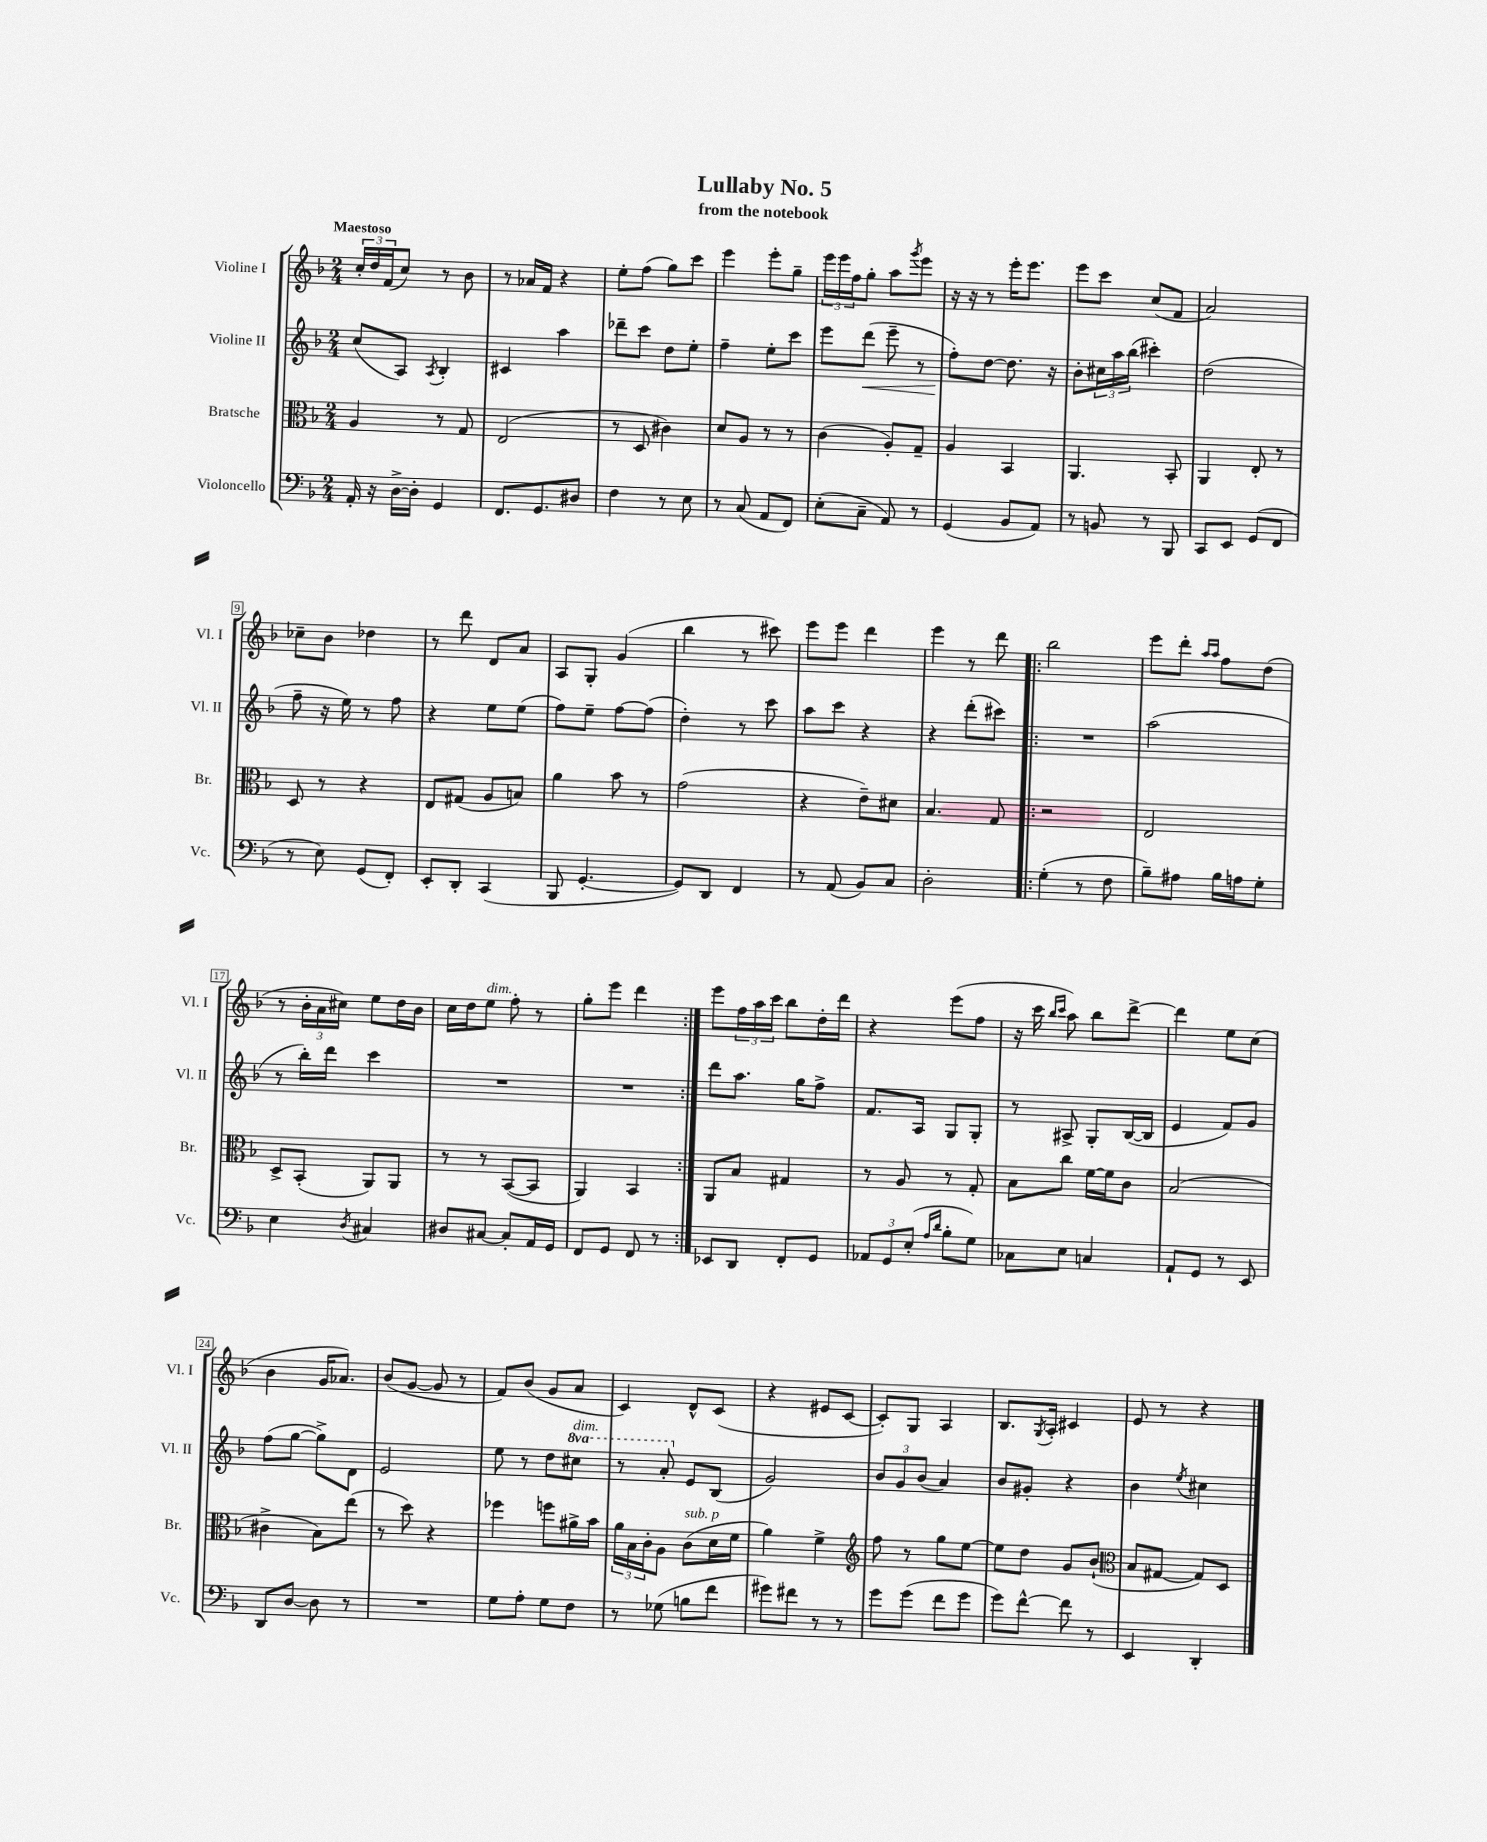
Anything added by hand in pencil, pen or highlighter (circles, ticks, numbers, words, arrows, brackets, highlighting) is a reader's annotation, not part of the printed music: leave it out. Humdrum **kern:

**kern	**kern	**kern	**kern
*staff4	*staff3	*staff2	*staff1
*clefF4	*clefC3	*clefG2	*clefG2
*k[b-]	*k[b-]	*k[b-]	*k[b-]
*M2/4	*M2/4	*M2/4	*M2/4
16AA'/	4A/	(8cc/L	24cc'/LL
.	.	.	24dd/
16r	.	.	.
.	.	.	(24f/J
[16D^\LL	.	8A/J)	8cc/J)
16D'\]JJ	.	.	.
.	.	8qA/	.
4GG/	8r	4B-'/	8r
.	8G/	.	8b-\
=	=	=	=
8.FF/L	(2E/	4c#/	8r
.	.	.	16a-/LL
8.GG/	.	.	16f/JJ
.	.	4aa\	4r
8D#/J	.	.	.
=	=	=	=
4F\	8r	8ddd-~\L	8ee'\L
.	8D/	8ccc\J	(8ff\J
8r	4c#\)	8dd\L	8gg\L)
8E\	.	8ee'\J	8ccc\J
=	=	=	=
8r	8d/L	4ff~\	4eee\
(8C/	8A/J	.	.
8AA/L	8r	8ee'\L	8eee'\L
8FF/J)	8r	8ccc\J	8gg~\J
=	=	=	=
(8E'\L	(4c\	8eee\L	24eee\LL
.	.	.	24eee\
.	.	.	24ff\J
8C~\J	.	(8ddd\J	8gg'\J
8AA/)	8A'/L)	8eee~\	8aa\L
.	.	.	8qggg/
8r	8G~/J	8r	8eee\J
=	=	=	=
(4GG/	4A/	8ff'\L)	16r
.	.	.	16r
.	.	[8dd\J	8r
8BB-/L	4BB-/	8.dd\]	16eee'\LK
.	.	.	8.eee\J
8AA/J)	.	.	.
.	.	16r	.
=	=	=	=
8r	4.AA/	8b-'\L	8eee\L
8BB/	.	24cc#\L	8ccc\J
.	.	24aa\	.
.	.	(24bb-\JJ	.
8r	.	4ccc#'\)	(8cc/L
8BBB-/	8BB-'/	.	8f/J
=	=	=	=
8CC/L	4AA/	(2dd\	2a/)
8EE/J	.	.	.
(8GG/L	8E'/	.	.
8FF/J	8r	.	.
=	=	=	=
8r	8D/	8ff~\	8cc-~\L
8E\)	8r	16r	8b-\J
.	.	16ee\)	.
(8GG/L	4r	8r	4dd-\
8FF'/J)	.	8ff\	.
=	=	=	=
8EE'/L	8E/L	4r	8r
8DD'/J	(8G#/J	.	8ddd\
(4CC/	8A/L	8ee\L	8d/L
.	8B/J)	(8ee\J	8a/J
=	=	=	=
8BBB-/	4a\	8ff\L)	8A/L
[4.GG'/	.	8ee~\J	8G'/J
.	8b-\	[8ff\L	(4g/
.	8r	(8ff\]J	.
=	=	=	=
8GG/]L)	(2g\	4dd'\)	4bb-\
8DD/J	.	.	.
4FF/	.	8r	8r
.	.	8ccc\	8ccc#\)
=	=	=	=
8r	4r	8aa\L	8eee\L
(8AA/	.	8ccc\J	8eee\J
8BB-/L)	8e~\L)	4r	4ddd\
8C/J	8d#\J	.	.
=	=	=	=
2D'\	4.B-/	4r	4eee\
.	.	(8ddd'\L	8r
.	8G/	8ccc#\J)	8ddd\
=!|:	=!|:	=!|:	=!|:
(4G'\	2r	2r	2bb-\
8r	.	.	.
8F\	.	.	.
=	=	=	=
8B-~\L)	2E/	(2aa\	8eee\L
8A#\J	.	.	8ddd'\J
.	.	.	16qqaa/LL
.	.	.	16qqaa/JJ
16B-\LL	.	.	8ff\L
16A\J	.	.	.
8G'\J	.	.	(8dd\J
=	=	=	=
4E\	8D^/L	8r	8r
.	(8BB-'/J	16bb-'\LL)	24b-'\LL
.	.	.	24a\
.	.	16ddd\JJ	.
.	.	.	24cc#\JJ)
8qD/	.	.	.
4C#/	8AA/L)	4ccc\	8ee\L
.	8AA/J	.	16dd\L
.	.	.	16b-\JJ
=	=	=	=
8D#/L	8r	2r	16cc\LL
.	.	.	16dd\J
[8C#/J	8r	.	8ee\J
8C#'/]L	([8BB-/L	.	8ff'\
16AA/L	8BB-/]J	.	8r
16GG/JJ	.	.	.
=	=	=	=
8FF/L	4AA/)	2r	8gg'\L
8GG/J	.	.	8eee\J
8FF/	4BB-/	.	4ddd\
8r	.	.	.
=:|!	=:|!	=:|!	=:|!
8EE-/L	8AA/L	8ddd\L	8eee\L
8DD/J	8B-/J	8.aa\J	24ff\L
.	.	.	24aa\
.	.	.	24ccc\JJ
8FF'/L	4G#/	.	8bb-\L
.	.	16gg\LK	.
8GG/J	.	8ff^\J	16dd'\L
.	.	.	16ddd\JJ
=	=	=	=
12AA-/L	8r	8.f/L	4r
12GG/	.	.	.
.	8A/	.	.
(12E'/J	.	.	.
.	.	16A/Jk	.
16qqA/LL	.	.	.
16qqd/JJ	.	.	.
8B-'\L	8r	8G/L	(8eee\L
8G\J)	8G'/	8G'/J	8ff\J
=	=	=	=
8C-\L	8B-\L	8r	16r
.	.	.	16ccc\
.	.	.	16qqbb-/LL
.	.	.	16qqccc/JJ
8E\J	8cc\J	8A#^/	8aa\)
4C/	[16f\LL	8G'/L	8bb-\L
.	16f\]J	.	.
.	8c\J	([16B-/L	[8ddd^\J
.	.	16B-/]JJ	.
=	=	=	=
8AA`/L	(2B-/	4e/	4ddd\]
8GG/J	.	.	.
8r	.	8f/L)	8ee\L
8EE/	.	8g/J	(8cc\J
=	=	=	=
8DD/L	4c#^\	(8ff\L	4b-\
[8D/J	.	[8gg\J	.
8D\]	8B-\L)	8gg^\]L)	16g/LK
.	.	.	8.a-/J)
8r	(8ee\J	8d\J	.
=	=	=	=
2r	8r	2e/	(8b-/L
.	8dd\)	.	[8g/J
.	4r	.	8g/]
.	.	.	8r
=	=	=	=
8G\L	4ff-\	8ee\	8f/L)
8A'\J	.	8r	(8b-/J
8G\L	8ff\L	8dd\L	8g/L
8F\J	16a#^\L	8ccc#\J	8a/J
.	16b-\JJ	.	.
=	=	=	=
8r	24a\LL	8r	4c/)
.	24B-\	.	.
.	24c'\J	.	.
(8G-\	8A\J	8aa'/	.
8B\L	(8c\L	8e/L	8d^^/L
8f\J	16d\L	(8B-/J	(8c/J
.	16f\JJ	.	.
=	=	=	=
8g#\L)	4a\)	2g/)	4r
8f#\J	.	.	.
8r	4f^\	.	8e#/L
8r	.	.	[8c/J
=	=	=	=
*	*clefG2	*	*
8g\L	8ff\	12b-/L	8c'/]L)
.	.	12g/	.
(8g\J	8r	.	8G/J
.	.	(12b-/J	.
8f\L	8gg\L	4a/)	4A/
8g\J	[8ee\J	.	.
=	=	=	=
8g\L)	8ee\]L	8b-/L	8.B-/L
[8f^^\J	8dd\J	8g#'/J	.
.	.	.	8qG/
.	.	.	16A'/Jk
8f\]	8g/L	4r	4c#/
8r	(8b-`/J	.	.
=	=	=	=
*	*clefC3	*	*
4EE/	8B-/L	4b-\	8e/
.	[8G#/J	.	8r
.	.	8qee/	.
4DD'/	8G#/]L)	4cc#\	4r
.	8D/J	.	.
==	==	==	==
*-	*-	*-	*-
